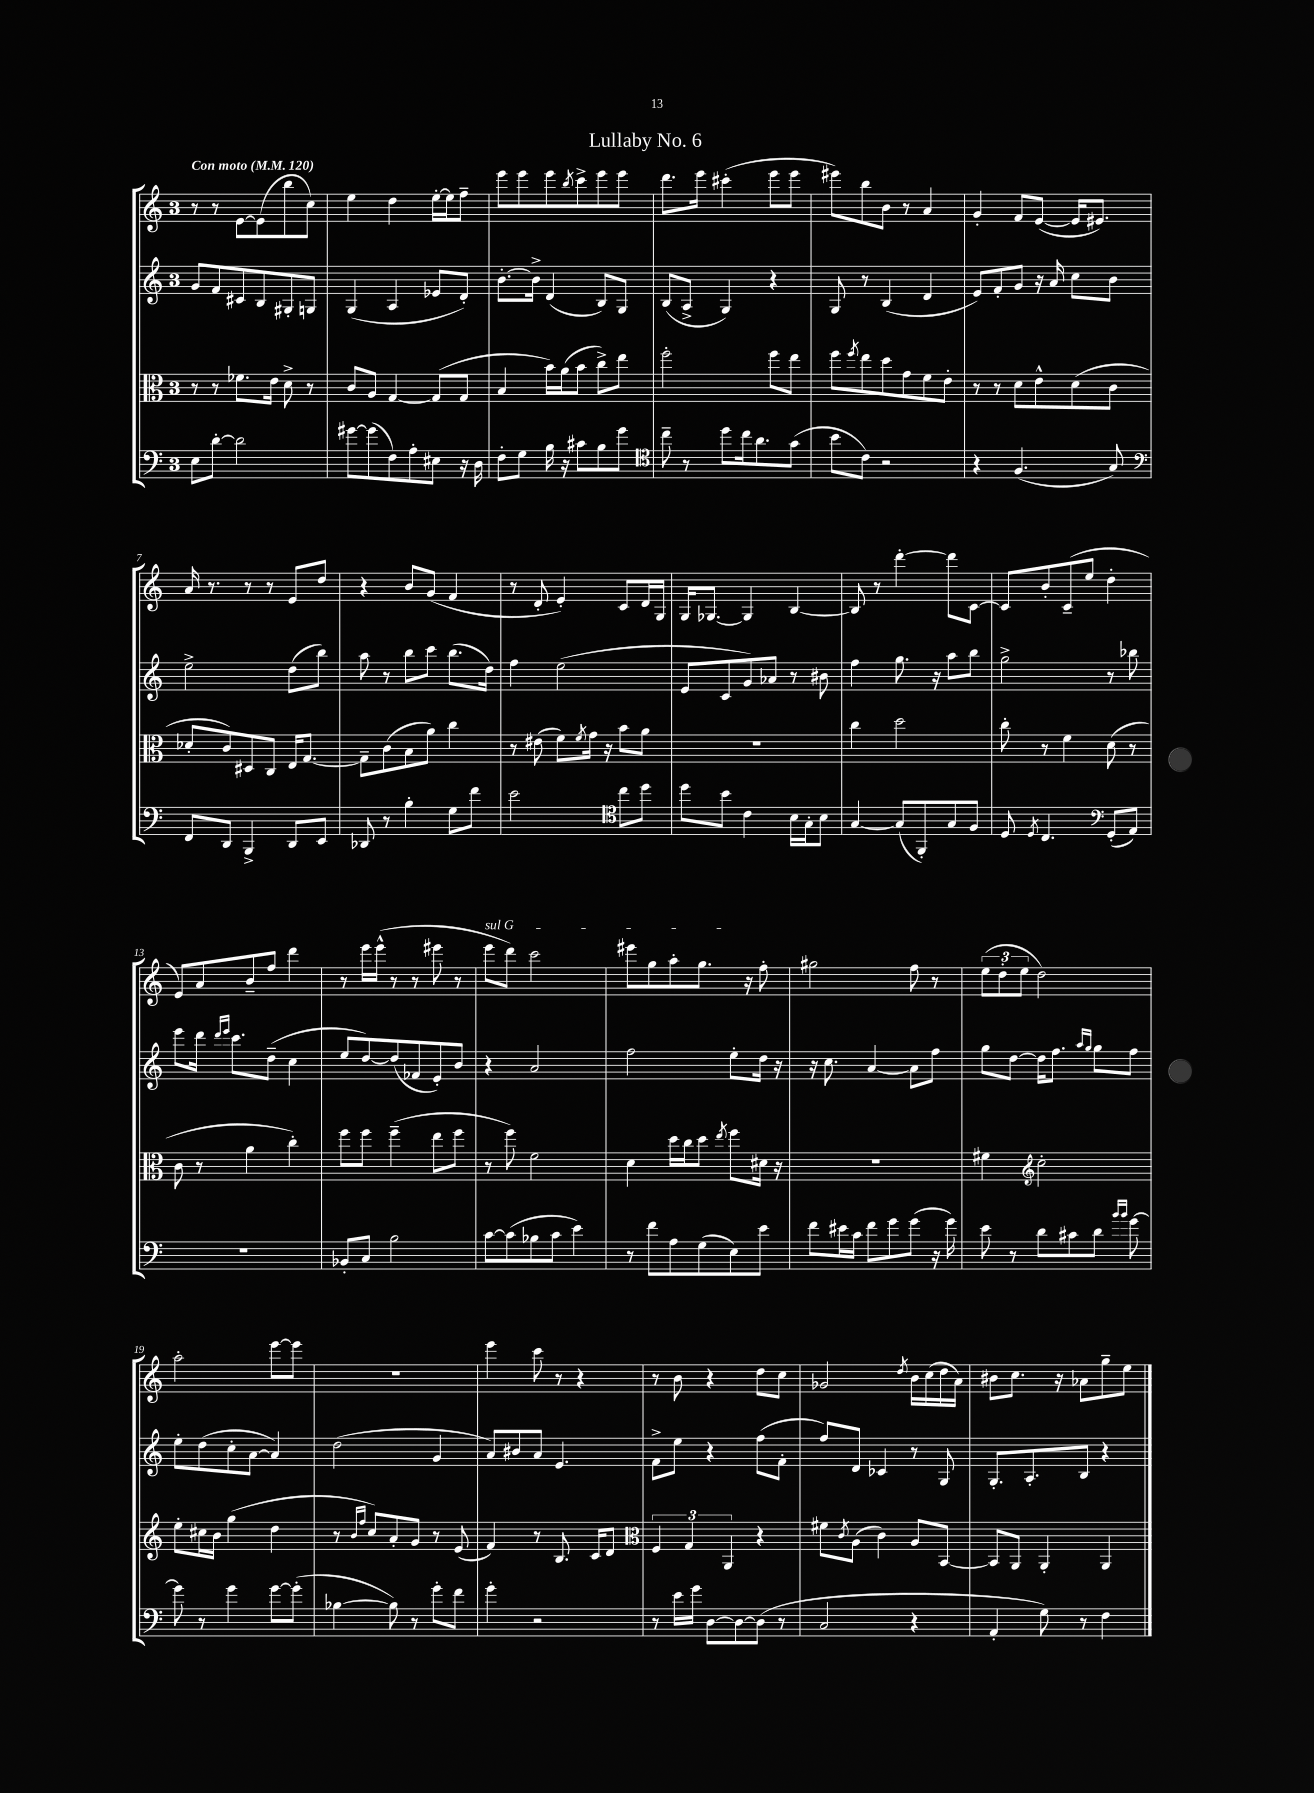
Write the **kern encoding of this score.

**kern	**kern	**kern	**kern
*staff4	*staff3	*staff2	*staff1
*clefF4	*clefC3	*clefG2	*clefG2
*k[]	*k[]	*k[]	*k[]
*M3/4	*M3/4	*M3/4	*M3/4
*MM120	*MM120	*MM120	*MM120
8E	8r	8g	8r
[8d'	8r	8f	8r
2d]	8.f-	8c#	[8e
.	.	8B	(8e]
.	16e	.	.
.	8d^	8G#'	8bb
.	8r	8G	8cc)
=	=	=	=
[8g#	8c	(4G	4ee
(8g#]	8A	.	.
8F)	[4G	4A	4dd
8A'	.	.	.
8E#	(8G]	8e-	[16ee'
.	.	.	16ee]
16r	8G	8d')	8ff~
16D	.	.	.
=	=	=	=
8F'	4B	[8.b'	8eee
8G	.	.	8eee
.	.	16b^]	.
16B	16b)	(4d	8eee
16r	(16a	.	.
.	.	.	8qbb
8c#	8b	.	8ccc^
8B	8cc^)	8B)	8eee
8g	8ee	8G	8eee
=	=	=	=
*clefC4	*	*	*
8cc~	2ff'	(8B	8.ddd
8r	.	8A^	.
.	.	.	16eee
8dd	.	4G)	(4ccc#'
16cc	.	.	.
8.a	.	.	.
.	8ff	4r	8eee
(8g	8ee	.	8eee
=	=	=	=
8b	8ff	8G	8eee#)
.	8qff	.	.
8c)	8ee	8r	8bb
2r	8dd	(4B	8b
.	8g	.	8r
.	8f	4d	4a
.	8e'	.	.
=	=	=	=
4r	8r	8e)	4g'
.	8r	8f'	.
(4.F	8d	8g	8f
.	8e^^	16r	([8e
.	.	16a	.
.	(8d	8cc	16e]
.	.	.	8.e#)
8G)	8c	8b	.
=	=	=	=
*clefF4	*	*	*
8FF	8d-'	2ee^	16a
.	.	.	8.r
8DD	8c)	.	.
4BBB^	8D#	.	8r
.	8C	.	8r
8DD	16E	(8dd	8e
.	[8.G	.	.
8EE	.	8bb)	8dd
=	=	=	=
8DD-	8G~]	8aa	4r
8r	(8c	8r	.
4B'	8B	8bb	8b
.	8a)	8ccc	(8g
8G	4cc	(8.bb	4f
8f	.	.	.
.	.	16dd)	.
=	=	=	=
2e	8r	4ff	8r
.	(8e#	.	8d'
.	8f)	(2ee	4e')
.	8qf	.	.
.	16g	.	.
.	16r	.	.
*clefC4	*	*	*
8cc	8b	.	8c
8dd	8a	.	16d
.	.	.	16G
=	=	=	=
8dd	2.r	8e	16G
.	.	.	[8.G-
8b	.	8c	.
4c	.	8g)	4G-]
.	.	8a-	.
16B	.	8r	[4B
16G'	.	.	.
8B	.	8b#	.
=	=	=	=
[4G	4cc	4ff	8B]
.	.	.	8r
(8G]	2dd	8.gg	[4ddd'
8FF')	.	.	.
.	.	16r	.
8G	.	8aa	8ddd]
8F	.	8bb	[8c
=	=	=	=
8D	8cc'	2gg^	8c]
8qD	.	.	.
4.C	8r	.	8b'
.	4f	.	(8c~
.	.	.	8ee
*clefF4	*	*	*
(8GG'	(8d	8r	4dd'
8AA)	8r	8bb-	.
=	=	=	=
2.r	8c	8eee	8e)
.	8r	16ddd	8a
.	.	16qqddd	.
.	.	16qqeee	.
.	.	8.ccc	.
.	4a	.	8b~
.	.	(8dd~	8ff
.	4cc')	4cc	4ddd
=	=	=	=
8BB-'	8ff	8ee	8r
8C	8ff	[8dd)	16eee
.	.	.	(16eee^^
2B	(4ff~	(8dd]	8r
.	.	8f-	8r
.	8ee	8e')	8eee#
.	8ff	8b	8r
=	=	=	=
[8c	8r	4r	8eee
(8c]	8ff)	.	8ddd)
8B-	2f	2a	2ccc
8c	.	.	.
4e)	.	.	.
=	=	=	=
8r	4d	2ff	8eee#
8f	.	.	8gg
8A	16dd	.	8aa'
.	16cc	.	.
(8G	8dd	.	8.gg
.	8qee	.	.
8E)	8ff	8ee'	.
.	.	.	16r
8e	16d#	16dd	8ff'
.	16r	16r	.
=	=	=	=
8f	2.r	16r	2gg#
.	.	8.cc	.
16e#	.	.	.
16c	.	.	.
8f	.	[4a	.
8g	.	.	.
(8g	.	8a]	8ff
16r	.	8ff	8r
16g)	.	.	.
=	=	=	=
8e	4f#	8gg	(12ee
.	.	.	12dd'
8r	.	[8dd	.
.	.	.	12ee
*	*clefG2	*	*
8d	2cc'	16dd]	2dd)
.	.	8.ff	.
8c#	.	.	.
.	.	16qqaa	.
.	.	16qqgg	.
8d	.	8gg	.
16qqb	.	.	.
16qqb	.	.	.
[8g	.	8ff	.
=	=	=	=
8g]	8ee'	8ee'	2aa'
8r	16cc#	(8dd	.
.	16b	.	.
4g	(4gg	8cc'	.
.	.	[8a	.
[8g	4dd	4a])	[8eee
(8g']	.	.	8eee]
=	=	=	=
[4B-	8r	(2dd	2.r
.	16qqb	.	.
.	16qqff	.	.
.	8cc)	.	.
8B-])	8a'	.	.
8r	8g	.	.
8g'	8r	4g	.
8f	(8e	.	.
=	=	=	=
4g'	4f)	8a)	4eee
.	.	8b#	.
2r	8r	8a	8ccc
.	8.B	4.e	8r
.	.	.	4r
.	16c	.	.
.	8d	.	.
=	=	=	=
*	*clefC3	*	*
8r	6F	8f^	8r
16e	.	8ee	8b
.	6G	.	.
16g	.	.	.
[8D	.	4r	4r
.	6AA	.	.
8D_	.	.	.
(8D]	4r	(8ff	8dd
8r	.	8f'	8cc
=	=	=	=
2C	8f#	8ff)	2g-
.	8qc	.	.
.	(8A	8d	.
.	4c)	4c-	.
.	.	.	8qdd
4r	8A	8r	16b
.	.	.	(16cc
.	[8BB	8G	16dd
.	.	.	16a)
=	=	=	=
4AA'	8BB]	8.G'	8b#
.	8AA	.	8.cc
.	.	8.A'	.
8G)	4AA'	.	.
.	.	.	16r
8r	.	8B	8a-
4F	4AA	4r	8gg~
.	.	.	8ee
==	==	==	==
*-	*-	*-	*-
